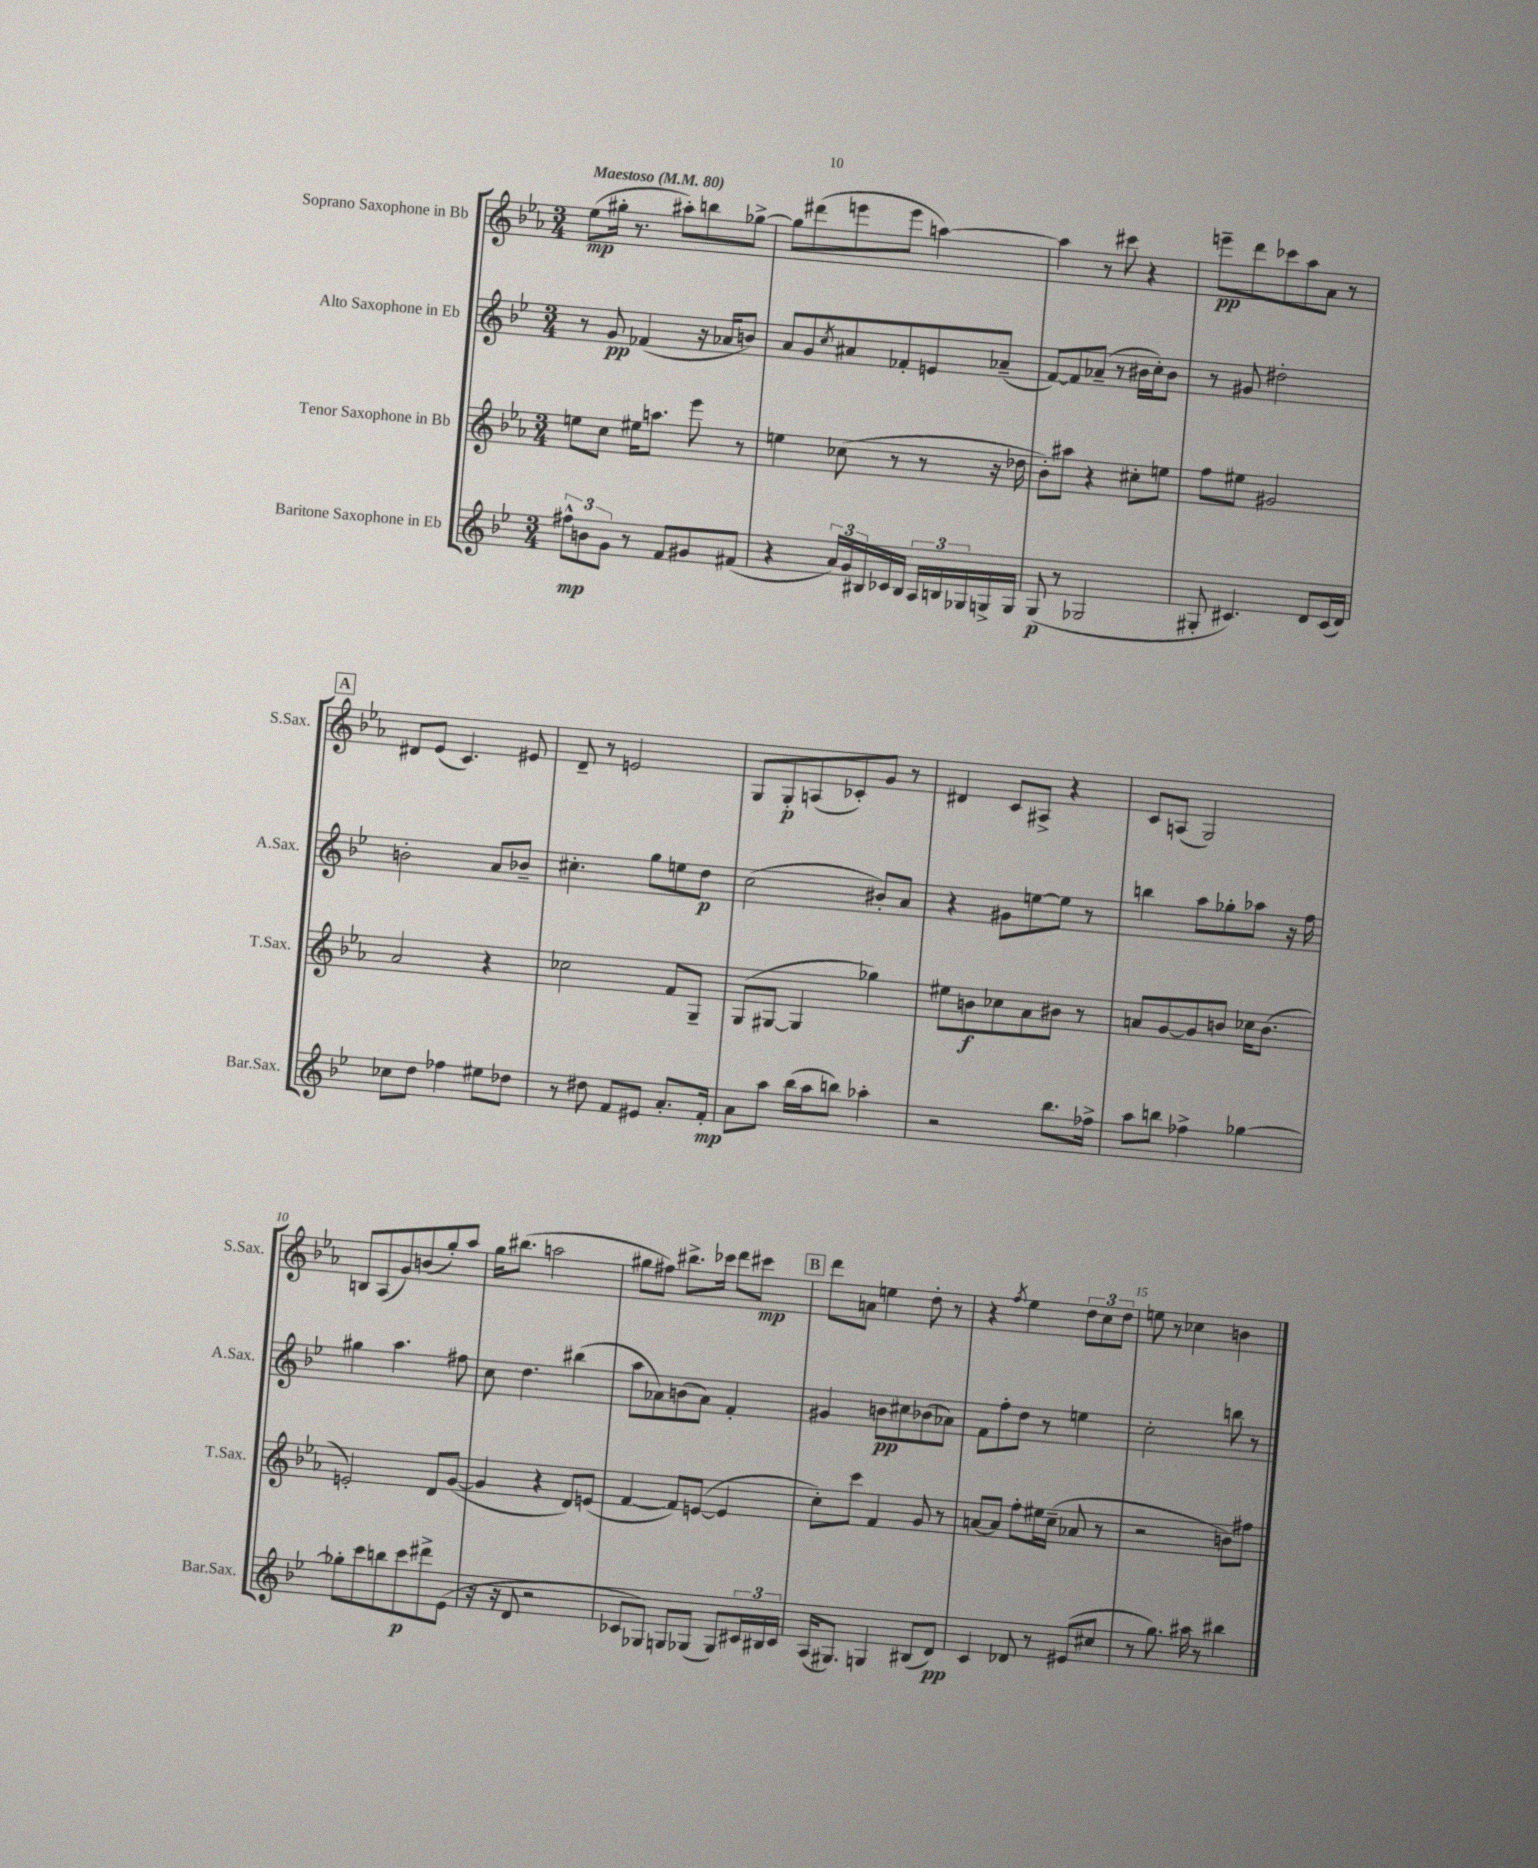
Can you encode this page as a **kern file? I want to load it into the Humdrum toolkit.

**kern	**dynam	**kern	**dynam	**kern	**dynam	**kern	**dynam
*part4	*part4	*part3	*part3	*part2	*part2	*part1	*part1
*staff4	*staff4	*staff3	*staff3	*staff2	*staff2	*staff1	*staff1
*I"Baritone Saxophone in Eb	*	*I"Tenor Saxophone in Bb	*	*I"Alto Saxophone in Eb	*	*I"Soprano Saxophone in Bb	*
*I'Bar.Sax.	*	*I'T.Sax.	*	*I'A.Sax.	*	*I'S.Sax.	*
*clefG2	*	*clefG2	*	*clefG2	*	*clefG2	*
*k[b-e-]	*	*k[b-e-a-]	*	*k[b-e-]	*	*k[b-e-a-]	*
*M3/4	*	*M3/4	*	*M3/4	*	*M3/4	*
*MM80	*	*MM80	*	*MM80	*	*MM80	*
=1	=1	=1	=1	=1	=1	=1	=1
!	!	!	!	!	!	!LO:TX:a:B:t=Maestoso	!
12ff#X^^\L	mp	8een\L	.	8r	.	(8ee-\L	mp
12bn\	.	.	.	.	.	.	.
.	.	8cc\J	.	8g/	pp	16gg#X'\Jk	.
12g\J	.	.	.	.	.	.	.
.	.	.	.	.	.	8.r	.
8r	.	16ee#X\KL	.	(4f-X/	.	.	.
.	.	8.aan\J	.	.	.	.	.
8f/L	.	.	.	.	.	8aa#X'\L)	.
8g#X/	.	8eee-\	.	16r	.	8bbn\	.
.	.	.	.	16a-X/KL	.	.	.
(8f#X/J	.	8r	.	8bn/J)	.	[8gg-X^\J	.
=2	=2	=2	=2	=2	=2	=2	=2
4r	.	4een\	.	8a/L	.	8gg-\L]	.
.	.	.	.	8g/	.	(8ddd#X\	.
.	.	.	.	8qcc/	.	.	.
24a/LL)	.	(8cc-X\	.	8a#X/	.	8eeen\	.
24g/	.	.	.	.	.	.	.
24B#X/	.	.	.	.	.	.	.
16c-X/	.	8r	.	8f-X'/	.	8eee\J	.
16B#/JJ	.	.	.	.	.	.	.
24A/LL	.	8r	.	8en/	.	[4aan\)	.
24Bn/	.	.	.	.	.	.	.
24G-X/	.	.	.	.	.	.	.
16Gn^/	.	16r	.	(8a-X~/J	.	.	.
16G/JJ	.	16dd-X\	.	.	.	.	.
=3	=3	=3	=3	=3	=3	=3	=3
(8G/	p	8b-'\L)	.	[8f/L)	.	4aa\]	.
8r	.	8aa#X\J	.	8f/]	.	.	.
2G-X/	.	4r	.	(8a-X~/J	.	8r	.
.	.	.	.	8r	.	8ccc#X\	.
.	.	8cc#X'\L	.	16b#X\LL	.	4r	.
.	.	.	.	16cc'\J)	.	.	.
.	.	8een\J	.	8b#\J	.	.	.
=4	=4	=4	=4	=4	=4	=4	=4
8G#X'/	.	8ff\L	.	8r	.	8eeen~\L	pp
4.c#X/)	.	8ee#X\J	.	8g#X/	.	8ddd\	.
.	.	2g#X/	.	2dd#X'\	.	8ccc-X\	.
.	.	.	.	.	.	8aa-\	.
8d/L	.	.	.	.	.	8a-\J	.
(16c#/L	.	.	.	.	.	8r	.
16d/JJ)	.	.	.	.	.	.	.
!!LO:LB:g=z
!!LO:REH:place=s1:t=A
=5	=5	=5	=5	=5	=5	=5	=5
8cc-X\L	.	2a-/	.	2bn'\	.	8d#X/L	.
8dd\J	.	.	.	.	.	(8e-/J	.
4ff-X\	.	.	.	.	.	4.c/)	.
8ee#X\L	.	4r	.	8a/L	.	.	.
8dd-X\J	.	.	.	8b-X~/J	.	8e#X/	.
=6	=6	=6	=6	=6	=6	=6	=6
8r	.	2cc-X\	.	4.cc#X'\	.	8d~/	.
8dd#X\	.	.	.	.	.	8r	.
8f/L	.	.	.	.	.	2en/	.
8e#X/J	.	.	.	8gg\L	.	.	.
8.a'/L	.	8f/L	.	8een\	.	.	.
.	.	8G~/J	.	8dd\J	p	.	.
16f'/Jk	mp	.	.	.	.	.	.
=7	=7	=7	=7	=7	=7	=7	=7
8a\L	.	(8G/L	.	(2cc\	.	8G/L	.
8aa\J	.	[8G#X/J	.	.	.	8G'/	p
(16bb-\LL	.	4G#/]	.	.	.	(8An/	.
16aa\J	.	.	.	.	.	.	.
8bbn\J)	.	.	.	.	.	8c-X'/)	.
4aa-X'\	.	4gg-X\)	.	8b#X'/L)	.	8g/J	.
.	.	.	.	8a/J	.	8r	.
=8	=8	=8	=8	=8	=8	=8	=8
2r	.	8ee#X\L	.	4r	.	4d#X/	.
.	.	8bn\	f	.	.	.	.
.	.	8cc-X\	.	8g#X\L	.	8c/L	.
.	.	8a-\	.	[8een\	.	8A#X^/J	.
8.bb-\L	.	8b#X\J	.	8ee\J]	.	4r	.
.	.	8r	.	8r	.	.	.
16ff-X^\Jk	.	.	.	.	.	.	.
=9	=9	=9	=9	=9	=9	=9	=9
8aa\L	.	8an/L	.	4bbn\	.	8c/L	.
8bbn\J	.	[8g/	.	.	.	(8An/J	.
4ff-X^\	.	8g/]	.	8aa\L	.	2G/)	.
.	.	8bn/J	.	8gg-X'\	.	.	.
[4gg-X\	.	16cc-X\KL	.	8aa-X\J	.	.	.
.	.	(8.b\J	.	.	.	.	.
.	.	.	.	16r	.	.	.
.	.	.	.	16ff\	.	.	.
!!LO:LB:g=z
=10	=10	=10	=10	=10	=10	=10	=10
8gg-X'\L]	.	2en'/)	.	4gg#X\	.	8Bn/L	.
8ccc\	.	.	.	.	.	(8A-/	.
8bbn\	.	.	.	4.aa\	.	8g/)	.
8ccc\	p	.	.	.	.	(8bn/	.
8ddd#X^\	.	8d/L	.	.	.	8gg'/)	.
(8e-\J	.	([8g/J	.	8ff#X\	.	8aa-/J	.
=11	=11	=11	=11	=11	=11	=11	=11
16r	.	4g/]	.	8cc\	.	16gg\KL	.
16r	.	.	.	.	.	(8.bb#X\J	.
8d/	.	.	.	4.dd\	.	.	.
2r	.	4r	.	.	.	2aan\	.
.	.	8d/L)	.	(4bb#X\	.	.	.
.	.	(8en/J	.	.	.	.	.
=12	=12	=12	=12	=12	=12	=12	=12
8c-X/L	.	[4f/	.	8aa\L	.	8gg#X\L	.
8G-X/J)	.	.	.	8a-X\)	.	8ff#X\J)	.
8Gn/L	.	8f/L])	.	(8bn\	.	8.bb#X^\L	.
(8G-X/J	.	([8en/J	.	8a-\J)	.	.	.
.	.	.	.	.	.	16ccc-X\Jk	.
8G-/L)	.	4e/]	.	4f'/	.	8ddd\L	.
24c#X/L	.	.	.	.	.	8ccc#X\J	mp
24B#X/	.	.	.	.	.	.	.
24c#/JJ	.	.	.	.	.	.	.
!!LO:REH:place=s1:t=B
=13	=13	=13	=13	=13	=13	=13	=13
(16A/KL	.	8cc'\L)	.	4g#X/	.	8ddd\L	.
8.G#X/J)	.	.	.	.	.	.	.
.	.	8ccc\J	.	.	.	8an\J	.
4Gn/	.	4f/	.	8bn\L	pp	4een\	.
.	.	.	.	8cc#X\	.	.	.
(8B#X/L	.	8g/	.	(8b-X\	.	8dd'\	.
8d/J)	pp	8r	.	8a-X\J)	.	8r	.
=14	=14	=14	=14	=14	=14	=14	=14
4c/	.	[8an/L	.	8f\L	.	4r	.
.	.	8a/J]	.	8ff'\	.	.	.
.	.	.	.	.	.	8qff/	.
8d-X/	.	8ff'\L	.	8dd\J	.	4ee-\	.
8r	.	16ee#X\L	.	8r	.	.	.
.	.	(16cc~\JJ	.	.	.	.	.
(8e#X/L	.	8a-X/	.	4een\	.	12dd\L	.
.	.	.	.	.	.	12cc\	.
8cc#X/J	.	8r	.	.	.	.	.
.	.	.	.	.	.	12dd\J	.
=15	=15	=15	=15	=15	=15	=15	=15
8r	.	2r	.	2cc'\	.	8een\	.
8.gg\)	.	.	.	.	.	8r	.
.	.	.	.	.	.	4cc-X\	.
16aa#X\	.	.	.	.	.	.	.
8r	.	.	.	.	.	.	.
4bb#X\	.	8bn\L)	.	8bbn\	.	4bn\	.
.	.	8ff#X\J	.	8r	.	.	.
==	==	==	==	==	==	==	==
*-	*-	*-	*-	*-	*-	*-	*-
